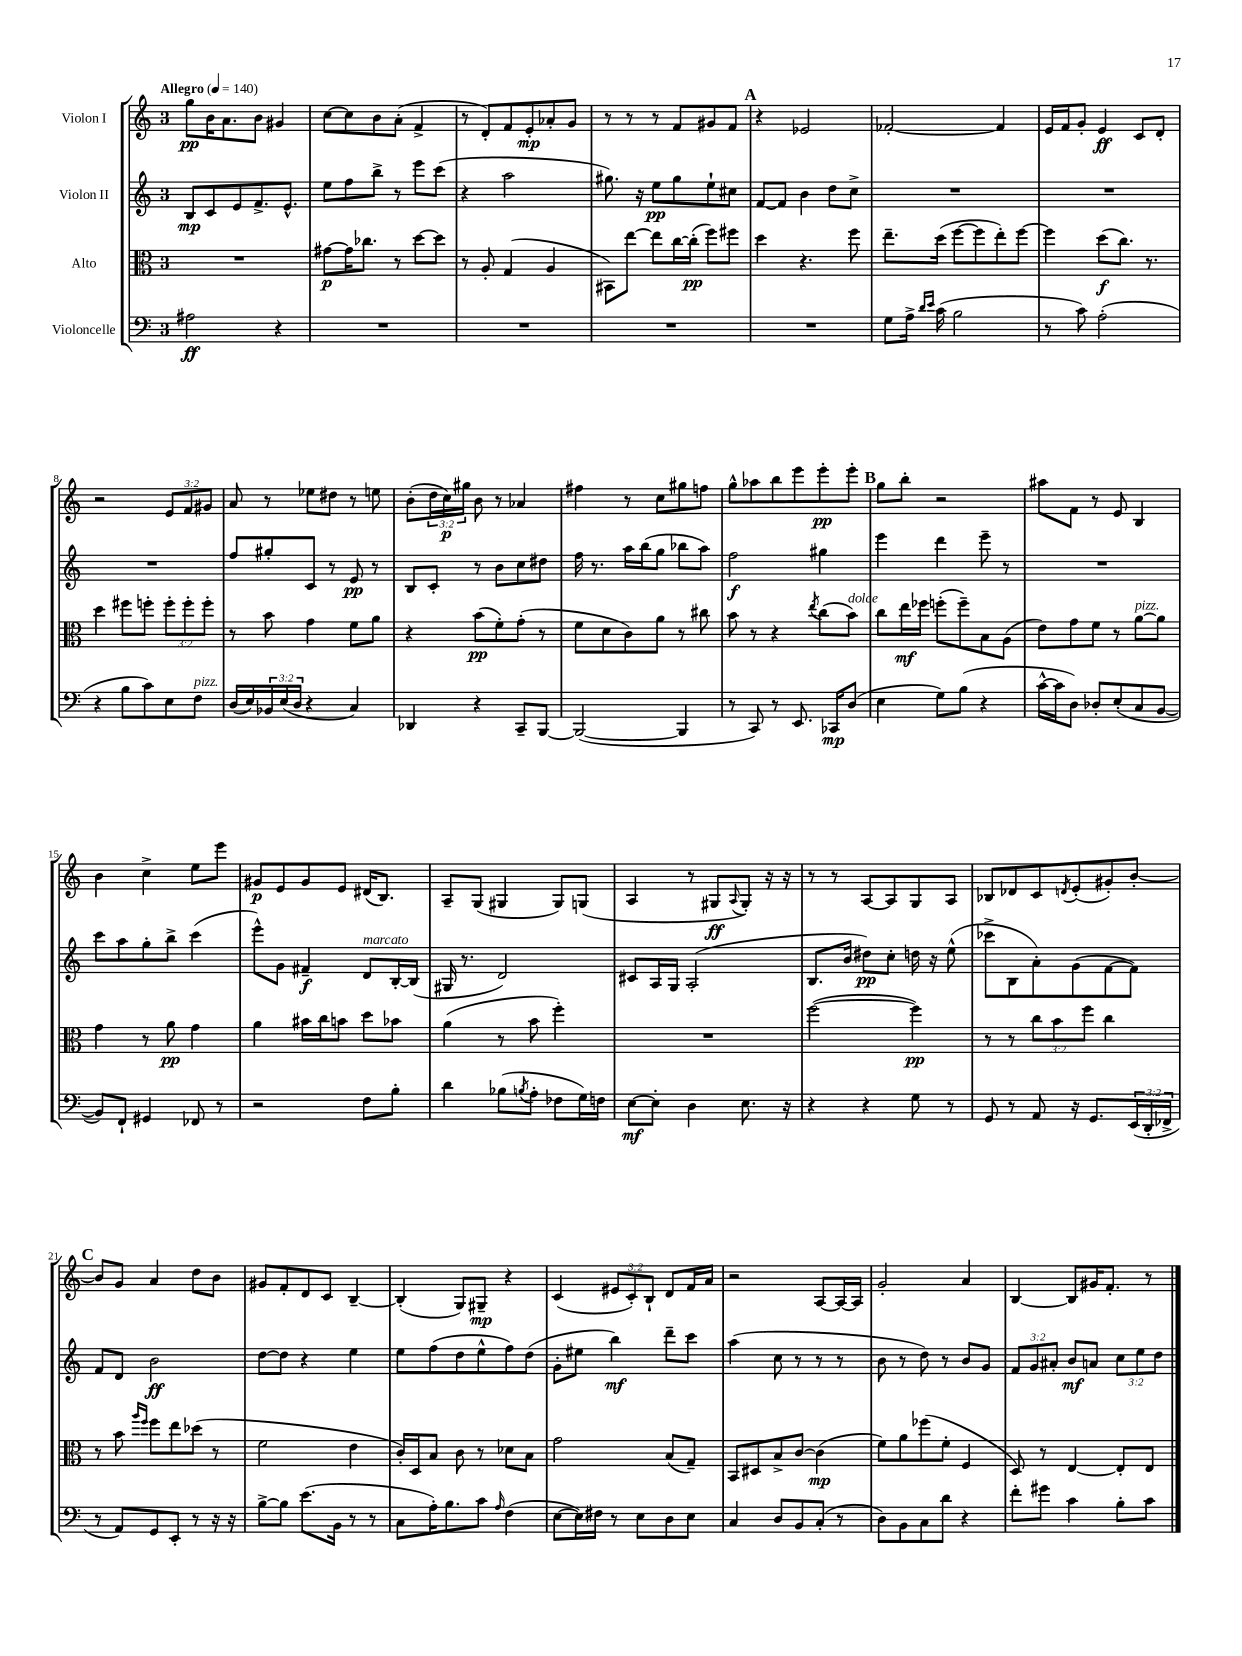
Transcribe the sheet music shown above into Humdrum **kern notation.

**kern	**dynam	**kern	**dynam	**kern	**dynam	**kern	**dynam
*part4	*part4	*part3	*part3	*part2	*part2	*part1	*part1
*staff4	*staff4	*staff3	*staff3	*staff2	*staff2	*staff1	*staff1
*I"Violoncelle	*	*I"Alto	*	*I"Violon II	*	*I"Violon I	*
*clefF4	*	*clefC3	*	*clefG2	*	*clefG2	*
*k[]	*	*k[]	*	*k[]	*	*k[]	*
*M3/4	*	*M3/4	*	*M3/4	*	*M3/4	*
*MM140	*	*MM140	*	*MM140	*	*MM140	*
=1	=1	=1	=1	=1	=1	=1	=1
!	!	!	!	!	!	!LO:TX:a:B:t=Allegro	!
2A#X\	ff	2.r	.	8B/L	mp	8gg\L	pp
.	.	.	.	8c/	.	16b\K	.
.	.	.	.	.	.	8.a\	.
.	.	.	.	8e/	.	.	.
.	.	.	.	8.f^/	.	8b\J	.
4r	.	.	.	.	.	4g#X/	.
.	.	.	.	8.e^^/J	.	.	.
=2	=2	=2	=2	=2	=2	=2	=2
2.r	.	[8g#X\L	p	8ee\L	.	[8cc\L	.
.	.	16g#\K]	.	8ff\	.	8cc\]	.
.	.	8.cc-X\J	.	.	.	.	.
.	.	.	.	8bb^\J	.	8b\	.
.	.	8r	.	8r	.	(8a'\J	.
.	.	[8dd\L	.	8eee\L	.	4f^/	.
.	.	8dd\J]	.	(8ccc\J	.	.	.
=3	=3	=3	=3	=3	=3	=3	=3
2.r	.	8r	.	4r	.	8r	.
.	.	8A'/	.	.	.	8d'/L)	.
.	.	(4G/	.	2aa\	.	8f/	.
.	.	.	.	.	.	8e'/	mp
.	.	4A/	.	.	.	8a-X'/	.
.	.	.	.	.	.	8g/J	.
=4	=4	=4	=4	=4	=4	=4	=4
2.r	.	8BB#X\L)	.	8.gg#X\)	.	8r	.
.	.	[8ee\J	.	.	.	8r	.
.	.	.	.	16r	.	.	.
.	.	8ee\L]	.	8ee\L	pp	8r	.
.	.	[16cc\L	.	8gg#\	.	8f/L	.
.	.	(16cc'\JJ]	pp	.	.	.	.
.	.	8ff\L)	.	8ee`\	.	8g#X/	.
.	.	8ff#X\J	.	8cc#X\J	.	8f/J	.
!!LO:REH:place=s1:t=A
=5	=5	=5	=5	=5	=5	=5	=5
2.r	.	4dd\	.	[8f/L	.	4r	.
.	.	.	.	8f/J]	.	.	.
.	.	4.r	.	4b\	.	2e-X/	.
.	.	.	.	8dd\L	.	.	.
.	.	8ff\	.	8cc^\J	.	.	.
=6	=6	=6	=6	=6	=6	=6	=6
8G\L	.	8.ee~\L	.	2.r	.	[2f-X'/	.
16A^\Jk	.	.	.	.	.	.	.
16qqd/LL	.	.	.	.	.	.	.
16qqe/JJ	.	.	.	.	.	.	.
(16c\	.	(16dd\Jk	.	.	.	.	.
2B\	.	[8ff\L	.	.	.	.	.
.	.	8ff\]	.	.	.	.	.
.	.	8ee'\)	.	.	.	4f-/]	.
.	.	[8ff\J	.	.	.	.	.
=7	=7	=7	=7	=7	=7	=7	=7
8r	.	4ff\]	.	2.r	.	16e/LL	.
.	.	.	.	.	.	16f/J	.
8c\)	.	.	.	.	.	8g'/J	.
(2A'\	.	(8dd\L	f	.	.	4e/	ff
.	.	8.cc\J)	.	.	.	.	.
.	.	.	.	.	.	8c/L	.
.	.	8.r	.	.	.	.	.
.	.	.	.	.	.	8d'/J	.
!!LO:LB:g=z
=8	=8	=8	=8	=8	=8	=8	=8
4r	.	4dd\	.	2.r	.	2r	.
8B\L	.	8ff#X\L	.	.	.	.	.
8c\)	.	8ffn'\J	.	.	.	.	.
8E\	.	12ff'\L	.	.	.	12e/L	.
.	.	12ff'\	.	.	.	12f/	.
!LO:TX:a:i:t=pizz.	!	!	!	!	!	!	!
8F\J	.	.	.	.	.	.	.
.	.	12ff'\J	.	.	.	12g#X/J	.
=9	=9	=9	=9	=9	=9	=9	=9
(16D/LL	.	8r	.	8ff/L	.	8a/	.
16E/)	.	.	.	.	.	.	.
24BB-X/	.	8b\	.	8gg#X'/	.	8r	.
(24E/	.	.	.	.	.	.	.
24D/JJ	.	.	.	.	.	.	.
4r	.	4g\	.	8c/J	.	8ee-X\L	.
.	.	.	.	8r	.	8dd#X\J	.
4C/)	.	8f\L	.	8e/	pp	8r	.
.	.	8a\J	.	8r	.	8een\	.
=10	=10	=10	=10	=10	=10	=10	=10
4DD-X/	.	4r	.	8B/L	.	(8b'\L	.
.	.	.	.	8c'/J	.	24dd\L	.
.	.	.	.	.	.	24cc\)	p
.	.	.	.	.	.	24gg#X\JJ	.
4r	.	(8b\L	pp	8r	.	8b\	.
.	.	8f'\)	.	8b\L	.	8r	.
8CC~/L	.	(8g'\J	.	8cc\	.	4a-X/	.
[8BBB/J	.	8r	.	8dd#X\J	.	.	.
=11	=11	=11	=11	=11	=11	=11	=11
(2BBB/_	.	8f\L	.	16ff\	.	4ff#X\	.
.	.	.	.	8.r	.	.	.
.	.	8d\	.	.	.	.	.
.	.	8c\)	.	16aa\LL	.	8r	.
.	.	.	.	(16bb\J	.	.	.
.	.	8a\J	.	8gg\J	.	8cc\L	.
4BBB/]	.	8r	.	8bb-X\L	.	8gg#X\	.
.	.	8cc#X\	.	8aa\J)	.	8ffn\J	.
=12	=12	=12	=12	=12	=12	=12	=12
8r	.	8b\	.	2ff\	f	8gg^^\L	.
8CC/)	.	8r	.	.	.	8aa-X\	.
8r	.	4r	.	.	.	8bb\	.
8.EE/	.	.	.	.	.	8eee\	.
.	.	8qee/	.	.	.	.	.
.	.	(8cc\L	.	4gg#X\	.	8eee'\	pp
16CC-X/KL	mp	.	.	.	.	.	.
!	!	!LO:TX:a:i:t=dolce	!	!	!	!	!
(8D/J	.	8b\J)	.	.	.	8eee'\J	.
!!LO:REH:place=s1:t=B
=13	=13	=13	=13	=13	=13	=13	=13
4E\	.	8cc\L	.	4eee\	.	8gg\L	.
.	.	16ee\L	mf	.	.	8bb'\J	.
.	.	16ff-X\JJ	.	.	.	.	.
8G\L)	.	(8ffn'\L	.	4ddd\	.	2r	.
(8B\J	.	8ff~\)	.	.	.	.	.
4r	.	8B\	.	8eee~\	.	.	.
.	.	(8A\J	.	8r	.	.	.
=14	=14	=14	=14	=14	=14	=14	=14
[16c^^\LL	.	8e\L)	.	2.r	.	8aa#X\L	.
16c\J]	.	.	.	.	.	.	.
8D\J)	.	8g\	.	.	.	8f\J	.
8D-X'/L	.	8f\J	.	.	.	8r	.
(8E'/	.	8r	.	.	.	8e/	.
!	!	!LO:TX:a:i:t=pizz.	!	!	!	!	!
8C/	.	[8a\L	.	.	.	4B/	.
[8BB/J	.	8a\J]	.	.	.	.	.
!!LO:LB:g=z
=15	=15	=15	=15	=15	=15	=15	=15
8BB/L])	.	4g\	.	8ccc\L	.	4b\	.
8FF`/J	.	.	.	8aa\	.	.	.
4GG#X/	.	8r	.	8gg'\	.	4cc^\	.
.	.	8a\	pp	8bb^\J	.	.	.
8FF-X/	.	4g\	.	(4ccc\	.	8ee\L	.
8r	.	.	.	.	.	8eee\J	.
=16	=16	=16	=16	=16	=16	=16	=16
2r	.	4a\	.	8eee^^\L)	.	8g#X/L	p
.	.	.	.	8g\J	.	8e/	.
.	.	16b#X\LL	.	4f#X~/	f	8g#/	.
.	.	16cc\J	.	.	.	.	.
.	.	8bn\J	.	.	.	8e/J	.
!	!	!	!	!LO:TX:a:i:t=marcato	!	!	!
8F\L	.	8dd\L	.	8d/L	.	(16d#X/KL	.
.	.	.	.	.	.	8.B/J)	.
8B'\J	.	8b-X\J	.	[16B'/L	.	.	.
.	.	.	.	(16B/JJ]	.	.	.
=17	=17	=17	=17	=17	=17	=17	=17
4d\	.	(4a\	.	16G#X/	.	8A~/L	.
.	.	.	.	8.r	.	.	.
.	.	.	.	.	.	(8G/J	.
(8B-X\L	.	8r	.	2d/)	.	4G#X/	.
8qBn/	.	.	.	.	.	.	.
8A'\J	.	8b\	.	.	.	.	.
8F-X\L	.	4ff'\)	.	.	.	8G#/L)	.
16G\L)	.	.	.	.	.	(8Gn/J	.
16Fn\JJ	.	.	.	.	.	.	.
=18	=18	=18	=18	=18	=18	=18	=18
[8E\L	mf	2.r	.	8c#X/L	.	4A/	.
8E'\J]	.	.	.	16A/L	.	.	.
.	.	.	.	16G/JJ	.	.	.
4D\	.	.	.	(2A'/	.	8r	.
.	.	.	.	.	.	8G#X/L	ff
.	.	.	.	.	.	8qqA/	.
8.E\	.	.	.	.	.	8G#'/J)	.
.	.	.	.	.	.	16r	.
16r	.	.	.	.	.	16r	.
=19	=19	=19	=19	=19	=19	=19	=19
4r	.	([2ff\	.	8.B/L	.	8r	.
.	.	.	.	.	.	8r	.
.	.	.	.	16b/Jk	.	.	.
4r	.	.	.	8dd#X\L)	pp	[8A/L	.
.	.	.	.	8cc'\J	.	8A/]	.
8G\	.	4ff\])	pp	16ddn\	.	8G/	.
.	.	.	.	16r	.	.	.
8r	.	.	.	(8ee^^\	.	8A/J	.
=20	=20	=20	=20	=20	=20	=20	=20
8GG/	.	8r	.	8ccc-X^\L	.	8B-X/L	.
8r	.	8r	.	8B\	.	8d-X/	.
8AA/	.	12cc\L	.	8a'\)	.	8c/	.
.	.	12b\	.	.	.	.	.
.	.	.	.	.	.	8qdn/	.
16r	.	.	.	(8g\	.	(8e'/	.
.	.	12ff\J	.	.	.	.	.
8.GG/L	.	.	.	.	.	.	.
.	.	4cc\	.	[8f\	.	8g#X'/)	.
(24EE/L	.	.	.	8f\J])	.	[8b'/J	.
24DD'/	.	.	.	.	.	.	.
24FF-X^/JJ	.	.	.	.	.	.	.
!!LO:LB:g=z
!!LO:REH:place=s1:t=C
=21	=21	=21	=21	=21	=21	=21	=21
8r	.	8r	.	8f/L	.	8b/L]	.
8AA/L)	.	8b\	.	8d/J	.	8g/J	.
.	.	16qqaa/LL	.	.	.	.	.
.	.	16qqff/JJ	.	.	.	.	.
8GG/	.	8ff\L	.	2b\	ff	4a/	.
8EE'/J	.	8ee\	.	.	.	.	.
8r	.	(8dd-X\J	.	.	.	8dd\L	.
16r	.	8r	.	.	.	8b\J	.
16r	.	.	.	.	.	.	.
=22	=22	=22	=22	=22	=22	=22	=22
[8B^\L	.	2f\	.	[8dd\L	.	8g#X/L	.
8B\J]	.	.	.	8dd\J]	.	8f'/	.
(8.e\L	.	.	.	4r	.	8d/	.
.	.	.	.	.	.	8c/J	.
16BB\Jk	.	.	.	.	.	.	.
8r	.	4e\	.	4ee\	.	[4B~/	.
8r	.	.	.	.	.	.	.
=23	=23	=23	=23	=23	=23	=23	=23
8C\L	.	16c'/LL)	.	8ee\L	.	(4B'/]	.
.	.	16D/J	.	.	.	.	.
16A'\K)	.	8B/J	.	(8ff\	.	.	.
8.B\	.	.	.	.	.	.	.
.	.	8c\	.	8dd\	.	8G/L)	.
8c\J	.	8r	.	8ee^^\	.	8G#X~/J	mp
16qqA/	.	.	.	.	.	.	.
(4F\	.	8d-X\L	.	8ff\)	.	4r	.
.	.	8B\J	.	(8dd\J	.	.	.
=24	=24	=24	=24	=24	=24	=24	=24
[8E\L	.	2g\	.	8g'\L	.	(4c/	.
16E\L])	.	.	.	8ee#X\J	.	.	.
16F#X\JJ	.	.	.	.	.	.	.
8r	.	.	.	4bb\)	mf	12e#X/L	.
.	.	.	.	.	.	12c'/)	.
8E\L	.	.	.	.	.	.	.
.	.	.	.	.	.	12B`/J	.
8D\	.	(8B/L	.	8ddd~\L	.	8d/L	.
8E\J	.	8G~/J)	.	8ccc\J	.	16f/L	.
.	.	.	.	.	.	16a/JJ	.
=25	=25	=25	=25	=25	=25	=25	=25
4C/	.	8BB/L	.	(4aa\	.	2r	.
.	.	8D#X/	.	.	.	.	.
8D/L	.	8B^/	.	8cc\	.	.	.
8BB/	.	[8c/J	.	8r	.	.	.
(8C'/J	.	(4c\]	mp	8r	.	[8A/L	.
8r	.	.	.	8r	.	16A/L_	.
.	.	.	.	.	.	16A/JJ]	.
=26	=26	=26	=26	=26	=26	=26	=26
8D\L)	.	8f\L)	.	8b\	.	2g'/	.
8BB\	.	8a\	.	8r	.	.	.
8C\	.	(8ff-X\	.	8dd\)	.	.	.
8d\J	.	8f'\J	.	8r	.	.	.
4r	.	4F/	.	8b/L	.	4a/	.
.	.	.	.	8g/J	.	.	.
=27	=27	=27	=27	=27	=27	=27	=27
8f'\L	.	8D/)	.	12f/L	.	[4B/	.
.	.	.	.	12g/	.	.	.
8g#X\J	.	8r	.	.	.	.	.
.	.	.	.	12a#X'/J	.	.	.
4c\	.	[4E/	.	8b/L	mf	8B/L]	.
.	.	.	.	8an/J	.	16g#X/K	.
.	.	.	.	.	.	8.f'/J	.
8B'\L	.	8E'/L]	.	12cc\L	.	.	.
.	.	.	.	12ee\	.	.	.
8c\J	.	8E/J	.	.	.	8r	.
.	.	.	.	12dd\J	.	.	.
==	==	==	==	==	==	==	==
*-	*-	*-	*-	*-	*-	*-	*-
